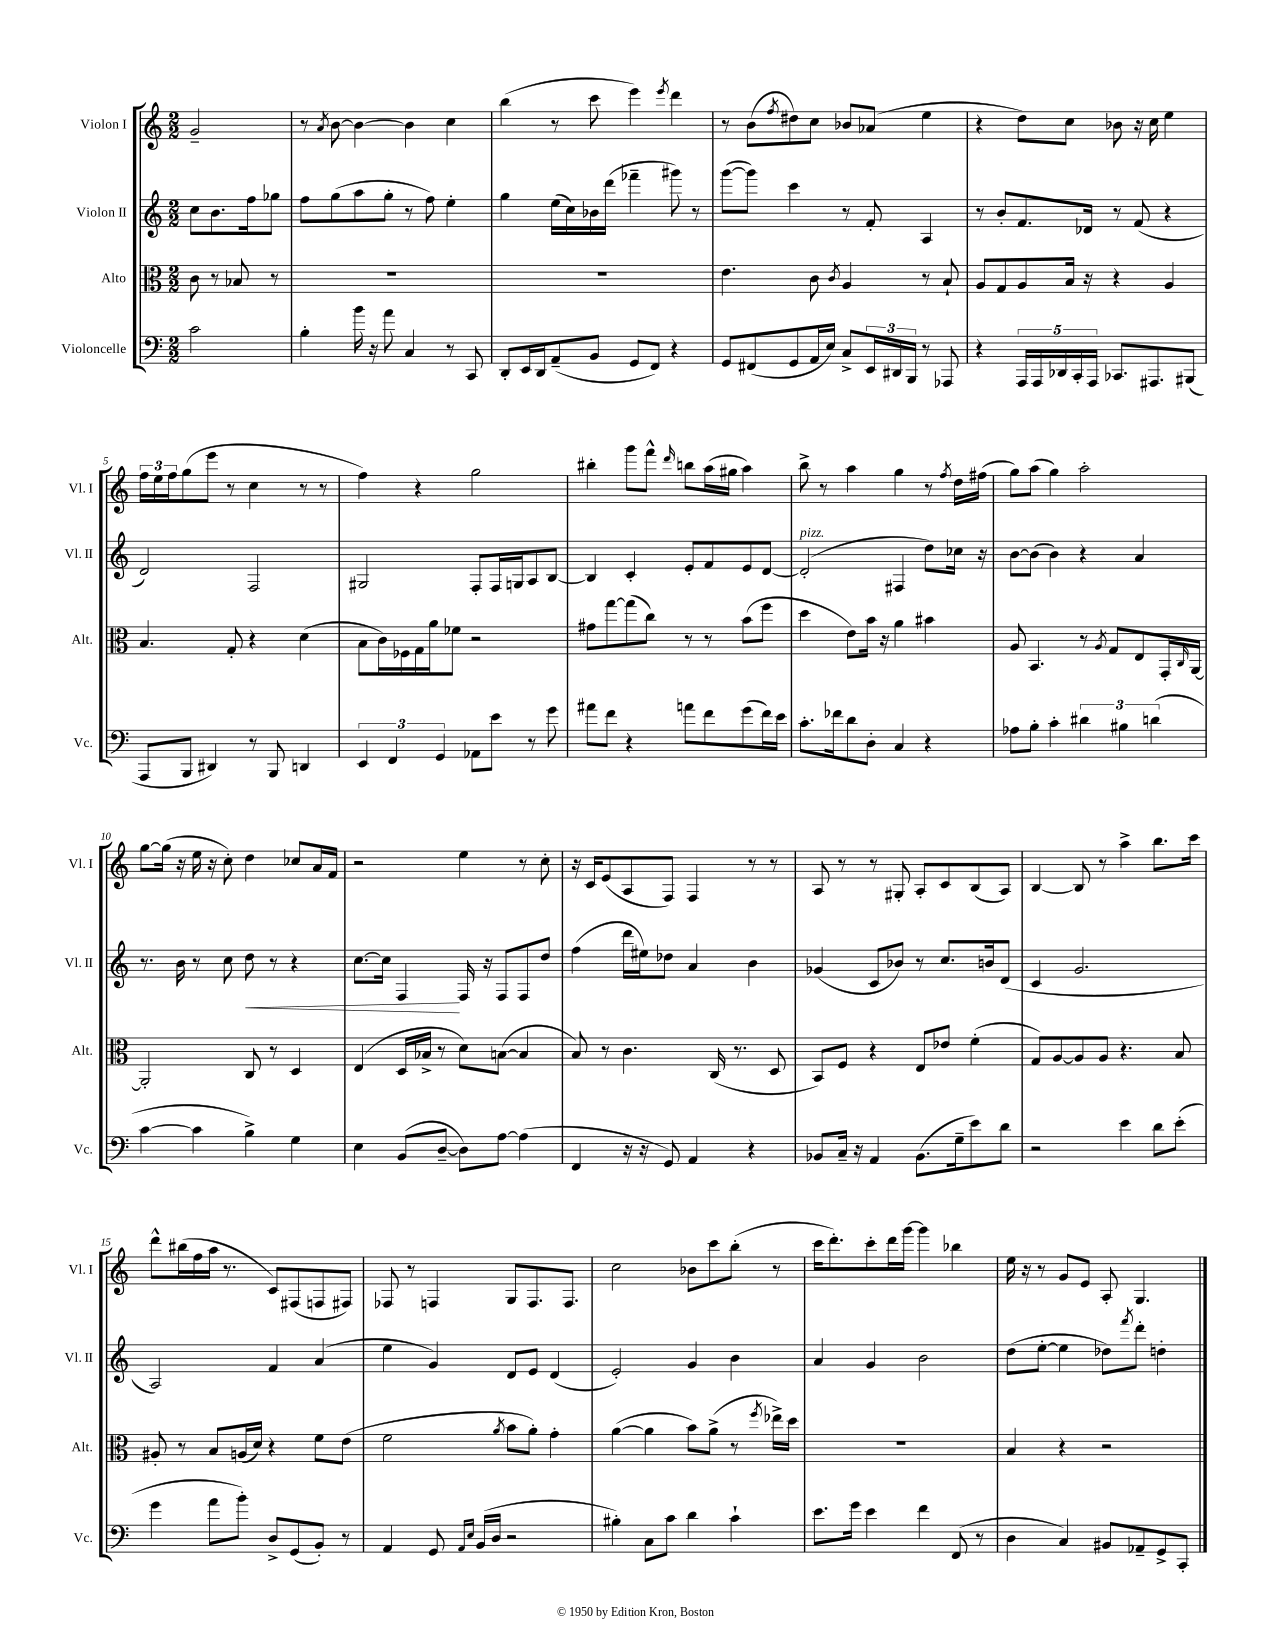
<<
\new StaffGroup <<
\new Staff = "s0" \with { instrumentName = "Violon I" shortInstrumentName = "Vl. I" } {
    \clef treble \key c \major \numericTimeSignature \time 2/2 \partial 2
    g'2-- |
    r8 \acciaccatura { a'8 } b'8~ b'4~ b'4 c''4 |
    b''4( r8 c'''8 e'''4) \acciaccatura { e'''8 } d'''4 |
    r8 b'8( \acciaccatura { f''8 } dis''8) c''8 bes'8 aes'8( e''4 |
    r4 d''8) c''8 bes'8 r16 c''16 e''4 |
    \tuplet 3/2 { f''16 e''16 f''16 } g''8( e'''8 r8 c''4 r8 r8 |
    f''4) r4 g''2 |
    bis''4-. g'''8 f'''8-^ \grace { d'''16 } b''8 a''16( gis''16 a''4) |
    b''8-> r8 a''4 g''4 r8 \acciaccatura { f''8 } d''16 fis''16( |
    g''8) a''8( g''4) a''2-. |
    g''8~ g''16( r16 e''16 r16 c''8-.) d''4 ces''8 a'16 f'16 |
    r2 e''4 r8 c''8-. |
    r16 c'16 e'8( a8 f8) f4 r8 r8 |
    a8 r8 r8 gis8-. a8-. c'8 b8( a8) |
    b4~ b8 r8 a''4-> b''8. c'''16 |
    d'''8-^ bis''16( f''16 a''16 r8. c'8) fis8( f8 fis8) |
    fes8 r8 f4 g8 f8. f8. |
    c''2 bes'8 c'''8 b''8-.( r8 |
    c'''16 d'''8.-.) c'''8-. d'''16 g'''16~ g'''4 bes''4 |
    e''16 r16 r8 g'8 e'8 a8-. g4. \bar "|." |
}
\new Staff = "s1" \with { instrumentName = "Violon II" shortInstrumentName = "Vl. II" } {
    \clef treble \key c \major \numericTimeSignature \time 2/2 \partial 2
    c''8 b'8. f''16 ges''8 |
    f''8 g''8( a''8 g''8-. r8 f''8) e''4-. |
    g''4 e''16( c''16) bes'16 d'''16( fes'''4-- gis'''8) r8 |
    g'''8~( g'''8) c'''4 r8 f'8-. a4 |
    r8 b'8-. f'8. des'16 r8 f'8( r4 |
    d'2) f2 |
    gis2 f8-. f16 g16 a8 b8~ |
    b4 c'4-. e'8-. f'8 e'8 d'8~ |
    d'2-.^\markup { \italic "pizz." }( fis4 d''8) ces''16 r16 |
    b'8~ b'8( b'4) r4 a'4 |
    r8. b'16 r8 c''8 d''8\< r8 r4 |
    c''8.~ c''16 f4\! f16 r16 f8 f8 d''8 |
    f''4( d'''16 eis''16) des''8 a'4 b'4 |
    ges'4( c'8 bes'8) r8 c''8. b'16 d'8( |
    c'4 g'2. |
    a2) f'4 a'4( |
    e''4 g'4) d'8 e'8 d'4( |
    e'2-.) g'4 b'4 |
    a'4 g'4 b'2 |
    d''8( e''8~-. e''4 des''8) \acciaccatura { f'''8 } d'''8-. d''4-. \bar "|." |
}
\new Staff = "s2" \with { instrumentName = "Alto" shortInstrumentName = "Alt." } {
    \clef alto \key c \major \numericTimeSignature \time 2/2 \partial 2
    c'8 r8 bes8 r8 |
    R1 |
    R1 |
    e'4. c'8 \acciaccatura { c'8 } a4 r8 b8-! |
    a8 g8 a8 b16 r16 r4 a4 |
    b4. g8-. r4 d'4( |
    b8 c'16) fes16 g16 a'16 fes'8 r2 |
    gis'8 g''8~ g''8( c''8) r8 r8 b'8( f''8 |
    d''4 e'8) b'16 r16 a'4 bis'4 |
    a8 b,4. r8 \acciaccatura { a8 } g8 e8 g,16-. \grace { c16 } a,16~ |
    a,2-. c8 r8 d4 |
    e4( d16 bes16-> r8 d'8) b8~( b4 |
    b8) r8 c'4. c16( r8. d8 |
    b,8) f8 r4 e8 ees'8 f'4-.( |
    g8) a8~ a8 a8 r4. b8 |
    ais8-. r8 b8 a16( d'16) r4 f'8 e'8( |
    f'2 \acciaccatura { a'8 } b'8 a'8-.) g'4-. |
    a'4~( a'4 b'8) a'8->( r8 \acciaccatura { f''8 } ees''16->) d''16 |
    R1 |
    b4 r4 r2 \bar "|." |
}
\new Staff = "s3" \with { instrumentName = "Violoncelle" shortInstrumentName = "Vc." } {
    \clef bass \key c \major \numericTimeSignature \time 2/2 \partial 2
    c'2 |
    b4-. b'16 r16 a'8 c4 r8 c,8 |
    d,8-. e,16 d,16 a,8--( b,8 g,8 f,8) r4 |
    g,8 fis,8( g,8 a,16 e16) c8-> \tuplet 3/2 { e,16 dis,16 b,,16 } r8 aes,,8 |
    r4 \tuplet 5/4 { a,,16 a,,16 des,16 c,16-. a,,16 } ces,8. ais,,8. bis,,8( |
    a,,8 b,,8 dis,4) r8 b,,8 d,4 |
    \tuplet 3/2 { e,4 f,4 g,4 } aes,8 e'8 r8 g'8 |
    ais'8 f'8 r4 a'8 f'8 g'8( f'16) e'16 |
    c'8.-. fes'16 d'8 d8-. c4 r4 |
    aes8 b8-. c'4-. \tuplet 3/2 { dis'4 bis4 d'4( } |
    c'4~ c'4 b4->) g4 |
    e4 b,8( d8~-- d8) a8~ a4( |
    f,4 r16 r16 g,8) a,4 r4 |
    bes,8 c16-- r16 a,4 bes,8.( g16-- e'8) d'8 |
    r2 e'4 d'8 e'8-.( |
    g'4 a'8 b'8-.) d8-> g,8( b,8-.) r8 |
    a,4 g,8 \grace { a,16 e16 } b,16( d16 r2 |
    bis4-.) c8 c'8 d'4 c'4-! |
    e'8. g'16 e'4 f'4 f,8( r8 |
    d4 c4) bis,8 aes,8-- g,8-> c,8-. \bar "|." |
}
>>
>>
